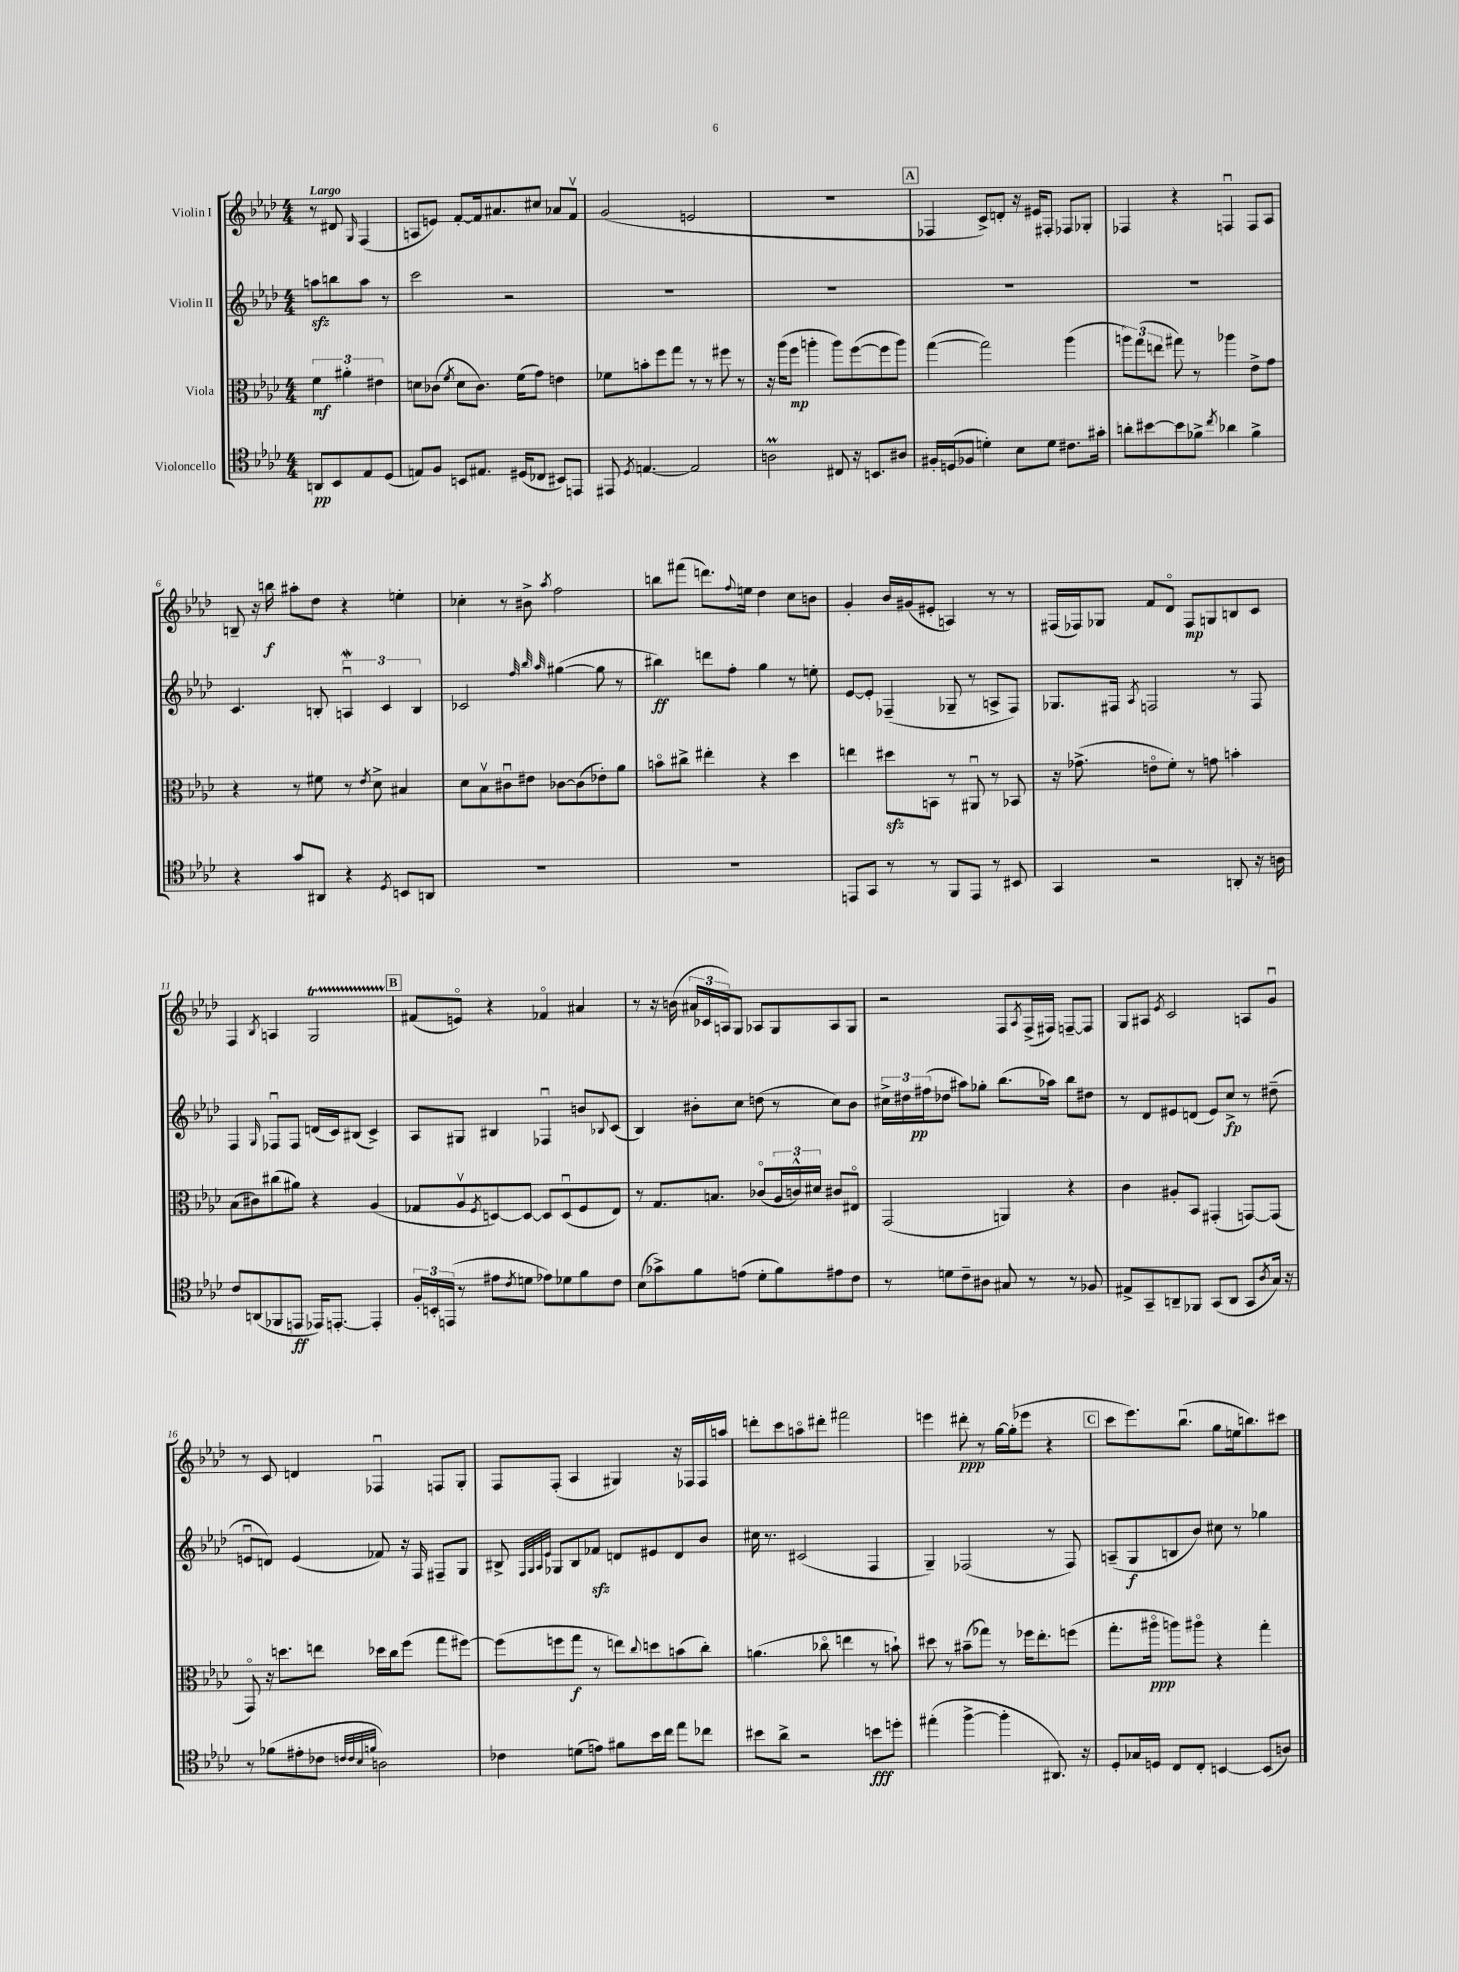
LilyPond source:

<<
\new StaffGroup <<
\new Staff = "s0" \with { instrumentName = "Violin I" } {
    \clef treble \key aes \major \numericTimeSignature \time 4/4 \partial 2 \tempo "Largo"
    r8 dis'8 \grace { g16 } f4( |
    a8 e'8) f'8~-. f'16 ais'8. cis''8 aes'8 f'8\upbow |
    g'2( e'2 |
    R1 |
    \mark \markup { \box "A" } fes4 c'8->) d'8-. r16 eis'16 fis8-. fes8 ges8-. |
    fes4 r4 f4\downbow f8 aes8 |
    b8-- r16 b''16\f ais''8-. des''8 r4 e''4-. |
    ces''4-. r8 bis'8-> \acciaccatura { aes''8 } f''2 |
    b''8 fis'''8( d'''8.) \appoggiatura { f''8 } e''16 des''4 c''8 b'8 |
    g'4-. bes'16 gis'16( eis'8-. a4) r8 r8 |
    fis16( fes16) ges8 f'8 des'8\flageolet fes8\mp g8 b8 c'8 |
    f4 \acciaccatura { bes8 } a4 g2\startTrillSpan |
    \mark \markup { \box "B" } fis'8\stopTrillSpan( e'8\flageolet) r4 fes'4\flageolet ais'4 |
    r8 r16 b'16( \tuplet 3/2 { ais'16 ces'16 a16) } g8 aes8 g8 aes8 g8 |
    r2 f8 \acciaccatura { aes8 } f16->( fis16) f8~-- f8 |
    g8 ais8 \acciaccatura { ees'8 } c'2 a8 g'8\downbow |
    r8 c'8 d'4 fes4\downbow f8 g8-. |
    f8 f8-.( aes4 gis4) r16 fes16 fes16 a''16 |
    d'''8-. c'''8 a''8\flageolet dis'''8-. fis'''2 |
    e'''4 dis'''8-.\ppp r8 g''16~ g''16-.( ees'''8 r4 |
    \mark \markup { \box "C" } c'''8 ees'''8.) bes''8.\downbow( g''8 e''16 b''8.) cis'''8 \bar "|." |
}
\new Staff = "s1" \with { instrumentName = "Violin II" } {
    \clef treble \key aes \major \numericTimeSignature \time 4/4 \partial 2
    a''8\sfz b''8 a''8 r8 |
    c'''2 r2 |
    R1 |
    R1 |
    \mark \markup { \box "A" } R1 |
    R1 |
    c'4. b8-. \tuplet 3/2 { a4\downbow\mordent c'4 b4 } |
    ces'2 \grace { f''32 bes''32 aes''32 } gis''4~( gis''8 r8 |
    bis''4\ff) d'''8 f''8-. g''4 r8 e''8-. |
    ees'8~ ees'8-. fes4--( ges8-- r8 a8-> fes8) |
    ges8. fis16 \acciaccatura { aes8 } f2 r8 f8 |
    f4 \grace { g16 } fes8\downbow fes8 d'16( c'16) bis8( c'4->) |
    \mark \markup { \box "B" } aes8 gis8 bis4 fes4\downbow b'8 \appoggiatura { bes8 } c'8( |
    bes4) bis'8-. c''8 d''8( r8 c''8) bis'8 |
    \tuplet 3/2 { cis''16-> dis''16 fis''16\pp( } des''8 ais''8) ges''8-. bes''8.( aes''16) bes''8 dis''8 |
    r8 des'8 eis'8 d'8( eis'8) c''8->\fp r8 dis''8--( |
    e'8\downbow d'8) e'4( fes'8) r16 f16 fis8-- g8 |
    bis8-> \grace { f32 g32 aes32 ees'32 } ges8 bis8 fes'8\sfz d'8 eis'8 d'8 bes'8 |
    cis''16 r8. cis'2( f4 |
    g4--) fes2( r8 fes8) |
    \mark \markup { \box "C" } a8--( g8\f b8 bes'8) cis''8 r8 ges''4 \bar "|." |
}
\new Staff = "s2" \with { instrumentName = "Viola" } {
    \clef alto \key aes \major \numericTimeSignature \time 4/4 \partial 2
    \tuplet 3/2 { f'4\mf ais'4-. eis'4 } |
    d'8 ces'8( \acciaccatura { f'8 } d'8 ces'8.) f'16( g'8) e'4 |
    fes'8 b'8-. f''8 g''8 r8 r8 fis''8 r8 |
    r16 aes''16( f''8\mp a''4-. a''8) f''8~( f''8 a''8) |
    \mark \markup { \box "A" } g''4~( g''2) aes''4( |
    \tuplet 3/2 { a''8) g''8( e''8 } gis''8) r8 aes''4 ees'8-> g'8 |
    r4 r8 fis'8 r8 \acciaccatura { ees'8 } des'8-> bis4 |
    des'8 bes8\upbow cis'8\downbow eis'8 ces'8~ ces'8( ees'8-.) aes'8 |
    b'8\flageolet cis''8-> eis''4-. r4 des''4 |
    e''4 dis''8\sfz b,8 r8 ais,8\downbow r8 bes,8 |
    r16 ges'8.->( e'8\flageolet f'8-.) r8 g'8 b'4-. |
    bes8( cis'8) cis''8( ais'8) r4 aes4( |
    \mark \markup { \box "B" } ges8 aes8\upbow \acciaccatura { f8 } d8~) d8~ d8 d8\downbow( f8 ees8) |
    r8 g8. b8. ces'8\flageolet( \tuplet 3/2 { aes16 c'16-^) dis'16 } cis'8 eis8\flageolet |
    g,2( a,4) r4 |
    c'4 ais8-. bes,8 gis,4-.( g,8~) g,8( |
    g,8\flageolet) r16 d''8. e''8 des''16 c''16 f''8( g''8 fis''8~) |
    fis''8( f''8 g''8\f r8 e''8) \appoggiatura { c''8 } d''8 b'8( c''8-.) |
    a'4.( ces''8\flageolet e''4 r8 b'8-!) |
    dis''8 r8 bis'8--( ges''8) r8 fes''16 ees''8.-. f''8( |
    \mark \markup { \box "C" } g''8.-. ais''16\flageolet\ppp a''8) ais''8\flageolet r4 g''4-. \bar "|." |
}
\new Staff = "s3" \with { instrumentName = "Violoncello" } {
    \clef tenor \key aes \major \numericTimeSignature \time 4/4 \partial 2
    a,8\pp bes,8 ees8 des8( |
    e8) f8 b,8 eis8. dis16( ces8 bis,8) e,8 |
    eis,8 \acciaccatura { des8 } e4.~ e2 |
    a2\prall cis8 r16 b,8. ais8 |
    \mark \markup { \box "A" } fis16-. d16( fes8 d'4-.) bes8 d'8 cis'8. gis'16-. |
    a'8-. bis'8~ bis'8 fes'8-> \acciaccatura { c''8 } aes'4 fes'4-> |
    r4 g'8 ais,8 r4 \acciaccatura { des8 } b,8 a,8 |
    R1 |
    R1 |
    e,8 g,8 r8 r8 f,8 e,8 r8 bis,8 |
    g,4 r2 a,8-. r16 a16 |
    c'8 a,8( fes,8 e,8\ff ees,16) e,8.~-. e,4-. |
    \mark \markup { \box "B" } \tuplet 3/2 { f16-. b,16-. e,16( } r8 eis'8 \acciaccatura { c'8 } d'8 ees'8) des'8 f'8 c'8 |
    bes8( ges'8->) f'8 e'8( des'8-. f'8) eis'8 c'8 |
    r8 d'8 c'8-- ais8 gis8 r8 r8 fes8 |
    eis8-> g,8-- a,8-- fes,8 g,8( a,8 g,8 \acciaccatura { aes8 } g16) r16 |
    r8 fes'8( eis'8-. ces'8 \grace { c'32 c'32 bes32 f'32 } a2) |
    ces'4 d'8( e'8) fis'8 bes'16 c''16 ees''8 ces''8 |
    bis'8 aes'8-> r2 b'8\fff d''8-. |
    eis''4-.( f''4~-> f''4-. ais,8.) r16 |
    \mark \markup { \box "C" } des8-. ges16 d16 c8 c8-. b,4~ b,8( a8) \bar "|." |
}
>>
>>
